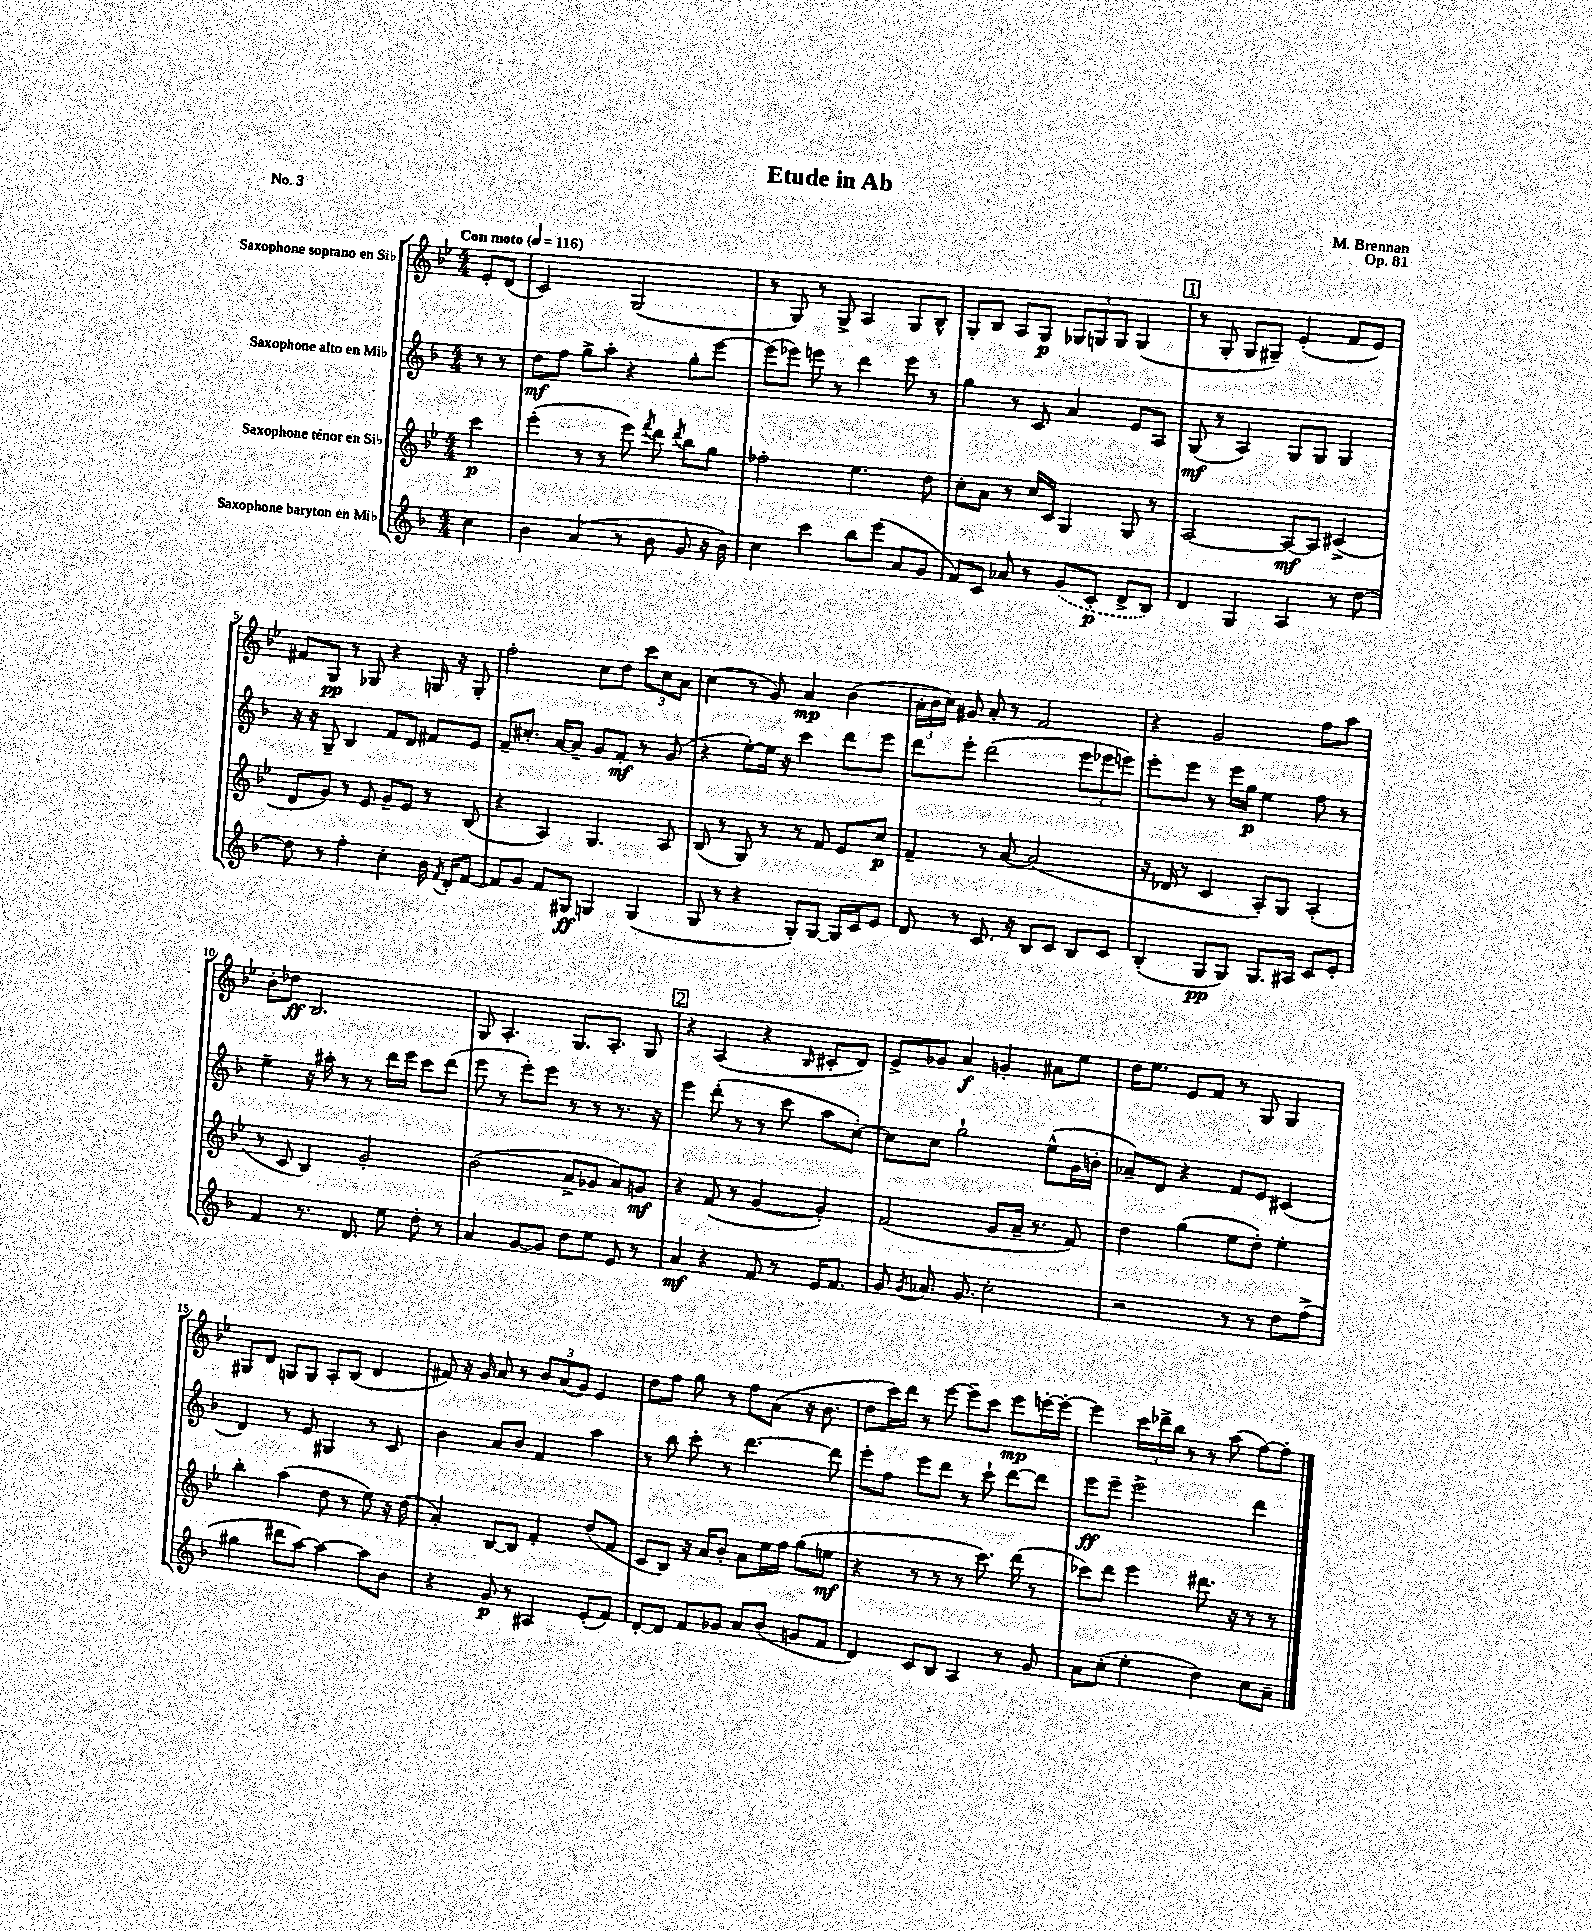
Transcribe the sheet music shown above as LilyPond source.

\header { title = "Etude in Ab" composer = "M. Brennan" opus = "Op. 81" piece = "No. 3" }
<<
\new StaffGroup <<
\new Staff = "s0" \with { instrumentName = "Saxophone soprano en Sib" } {
    \clef treble \key bes \major \numericTimeSignature \time 4/4 \partial 4 \tempo "Con moto" 4 = 116
    \autoBeamOff ees'8[-. d'8]( |
    c'2) g2( |
    r8 g8) r8 g8-> a4 g8[ bes8]-^ |
    g8[-. bes8] a8[ g8]\p \tuplet 3/2 { ges8[ g8 g8] } g4( |
    \mark \markup { \box "1" } r8 g8-. g8[ gis8]--) ees'4-.( f'8[ ees'8]) |
    fis'8[ g8]\pp r8 ges8 r4 g16 r16 g8-. |
    f''2-. c''8[ d''8] \tuplet 3/2 { c'''8[ c''8 a'8] } |
    c''4( r8 g'8) a'4\mp bes'4( |
    \tuplet 3/2 { a'16[-. bes'16 c''16]) } gis'8 a'8-. r8 f'2 |
    r4 g'2 f''8[ a''8] |
    bes'8[-. des''8]\ff bes2. |
    g8 a4.-. g8.[ a8.]-. g8 |
    \mark \markup { \box "2" } r4 a4( r4 \grace { bes16 } cis'8[-. d'8]) |
    ees'8[-> ges'8] a'4\f g'4-. ais'8[ ees''8] |
    d''16[ ees''8.] ees'8[ f'8] r8 g8 g4 |
    gis8[ d'8] g8[ g8] a8[-. bes8]( d'4 |
    fis'8) r16 g'16 a'8 r8 \tuplet 3/2 { bes'8[ a'8( g'8]) } ees'4 |
    d''8[ f''8] g''8 r8 f''8[ a'8]( r16 bes'8. |
    d''8[ c'''16) d'''16] r8 ees'''8~ ees'''8[-- c'''8] ees'''8[\mp e'''16~-. e'''16]~-. |
    e'''4 \tuplet 3/2 { c'''16[ des'''16-> bes''16] } r8 r8 a''8( f''8[~) f''8]-. \bar "|." |
}
\new Staff = "s1" \with { instrumentName = "Saxophone alto en Mib" } {
    \clef treble \key f \major \numericTimeSignature \time 4/4 \partial 4
    \autoBeamOff r8 r8 |
    d''8[\mf f''8] g''8[-> a''8]-. r4 g''8[-. e'''8]~ |
    e'''8[( ees'''8]) e'''8 r8 d'''4 e'''8 r8 |
    g''4 r8 c'8 a'4 e'8[ a8] |
    \mark \markup { \box "1" } g8\mf( r8 a4) g8[ g8] g4 |
    r16 r16 g8-- bes4 f'8[ d'8] fis'8[ e'8] |
    f'8[-- cis''8.]-. a'16[~ a'8]-- g'8[ f'8]-.\mf r8 g'8( |
    r4 e''8[~-.) e''16] r16 c'''4 d'''8[ e'''8] |
    d'''8[ e'''8]-. d'''2( \tuplet 3/2 { e'''8[ ees'''8 e'''8]) } |
    e'''8[-. e'''8] r8 e'''16[ g''16]\p e''4 f''8 r8 |
    e''4-- r16 ais''16-. r8 r8 d'''16[ e'''16] c'''8[ d'''8]( |
    e'''8 r8 e'''8[-.) e'''8] r8 r8 r8. r16 |
    \mark \markup { \box "2" } e'''4 d'''8-.( r8 r8 c'''8 a''8[ c''8]~-.) |
    c''8[ c''8] g''2-! e''8[-^( g'16 b'16]-. |
    aes'8[--) d'8] r4 f'8[ e'8] cis'4( |
    d'4) r8 e'8 gis4 r8 c'8 |
    bes'4 a'8[ bes'8] f'4 a''4 |
    r8 bes''8 c'''8-. r8 d'''4.~ d'''8 |
    e'''8[-. f''8] e'''8[ d'''8] r8 c'''8-! d'''8[~ d'''8] |
    e'''8[\ff e'''8]-- e'''2-> d'''4 \bar "|." |
}
\new Staff = "s2" \with { instrumentName = "Saxophone ténor en Sib" } {
    \clef treble \key bes \major \numericTimeSignature \time 4/4 \partial 4
    \autoBeamOff c'''4\p |
    ees'''4-.( r8 r8 ees'''8) \acciaccatura { f'''8 } d'''8 \acciaccatura { d'''8 } bes''8[ g''8] |
    fes''2-. ees''4. d''8 |
    c''8[-. a'8] r8 c''16[ c'16] g4 g8 r8 |
    \mark \markup { \box "1" } a2~ a8[~\mf a8] cis'4->( |
    d'8[ g'8]) r8 ees'8 g'8[-- ees'8] r8 bes8( |
    r4 a4) g4. a8 |
    bes8( r8 g8) r8 r8 f'8 ees'8[ c''8]\p |
    f'4-- r8 a'8~ a'2( |
    r16 des'16 r8 c'4 a8[-.) g8] a4-.( |
    r8 c'8 bes4) g'2-. |
    bes'2( a'8[-> ges'8] a'8[) g'8]\mf |
    \mark \markup { \box "2" } r4 f'8( r8 g'4~ g'4-.) |
    f'2( g'8[ a'16]-- r8. f'8) |
    d''4 g''4( ees''8[ d''8]-.) ees''4-. |
    bes''4-. a''4( d''8 r8 ees''8) r16 d''16( |
    a'4-.) bes8[~ bes8] f'4-. d''8[( f'8] |
    c'8[ bes8]) r16 a'16[ bes'8]-. a'8[ ees''16 f''16] g''8[( e''8]\mf |
    r4 r8 r8 r8 c'''8.) d'''16( r8 |
    ces'''8[) d'''8] ees'''4 dis'''8. r16 r8 r8 \bar "|." |
}
\new Staff = "s3" \with { instrumentName = "Saxophone baryton en Mib" } {
    \clef treble \key f \major \numericTimeSignature \time 4/4 \partial 4
    \autoBeamOff c''4 |
    bes'4 a'4( r8 bes'8 g'8 r16 bes'16) |
    c''4 c'''4 bes''8[ e'''8]( a'8[ g'8] |
    f'8[) c'8] aes'8 r8 \once \slurDashed g'8[( c'8]-.\p d'8[-> bes8]) |
    \mark \markup { \box "1" } d'4 g4 a4 r8 d''8~ |
    d''8 r8 f''4-. c''4-. bes'16 \acciaccatura { f'8 } d'16[-. f'8]~ |
    f'8[ g'8] f'8[ gis8]\ff g4 g4( |
    g8 r8 r4 g8[-.) g8]~ g16[ c'16 e'8] |
    d'8 r8 c'8. r16 bes8[ c'8] bes8[ c'8] |
    bes4-.( g8[\pp g8]) g8.[ ais16] c'8[ e'8]-. |
    f'4 r8. d'8. e''8 d''8-. r8 |
    a'4 g'8[~ g'8] d''8[ e''8] e'8 r8 |
    \mark \markup { \box "2" } a'4\mf r4 f'8 r8 e'16[ f'8.] |
    g'8 \acciaccatura { g'8 } aes'8. g'8. c''2-. |
    r2 r8 r8 d''8[ f''8]->( |
    gis''4 dis'''8[ a''8]~) a''4~ a''8[ bes'8] |
    r4 g'8\p r8 ais4 e'8[-.( f'8]) |
    d'8[~-. d'8] f'8[ ges'8] a'8[ bes'8]( g'8[ f'8] |
    d'4) c'8[ bes8] a4 r8 g'8 |
    a'8[ c''8]-.( e''4-. d''4) c''8[ a'8]-- \bar "|." |
}
>>
>>
